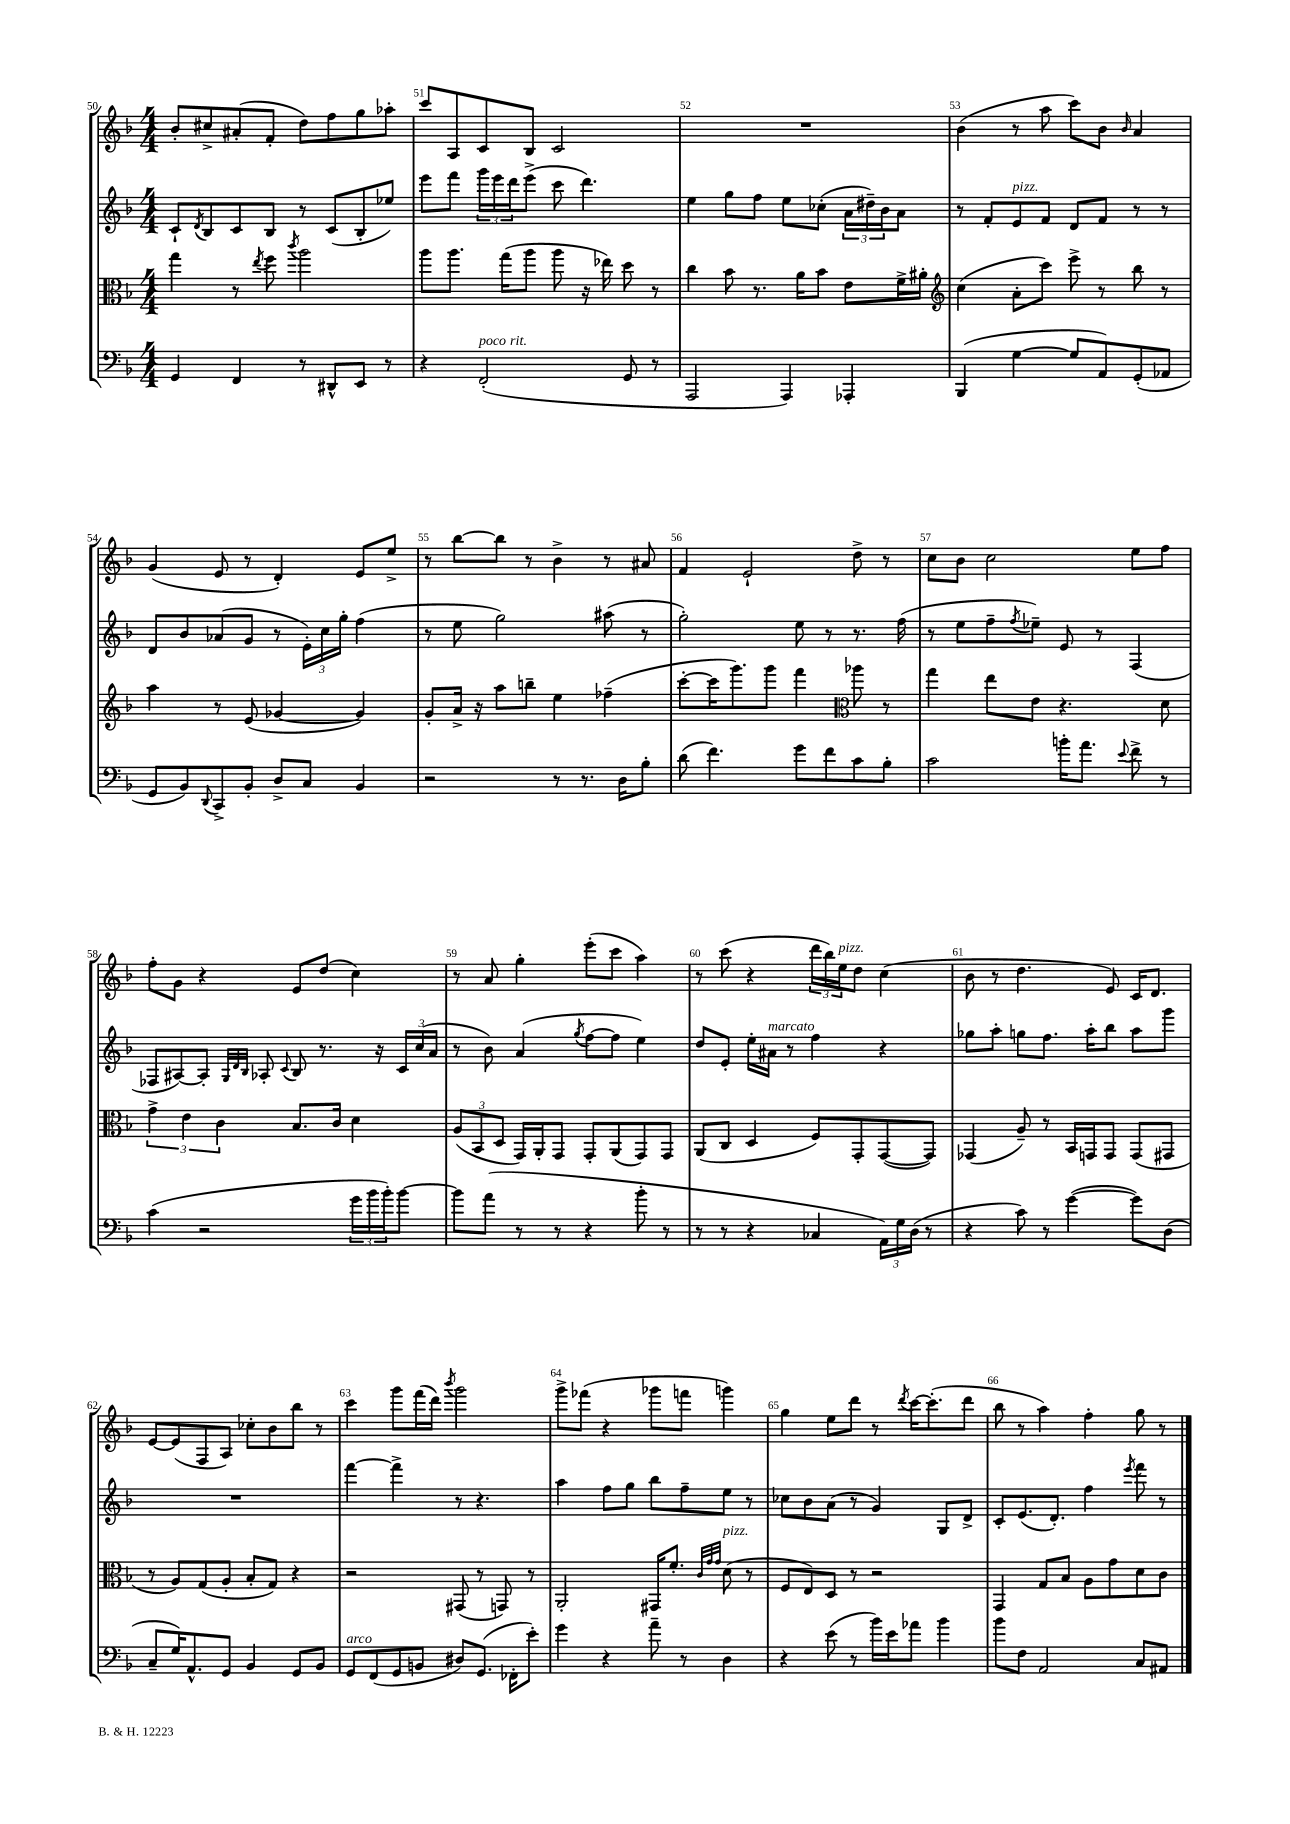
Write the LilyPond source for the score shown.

<<
\new StaffGroup <<
\new Staff = "s0" {
    \clef treble \key f \major \numericTimeSignature \time 4/4
    bes'8-. cis''8-> ais'8-.( f'8-. d''8) f''8 g''8 aes''8-. |
    c'''8 a8 c'8 bes8 c'2 |
    R1 |
    bes'4( r8 a''8 c'''8) bes'8 \grace { bes'16 } a'4 |
    g'4( e'8 r8 d'4-.) e'8 e''8-> |
    r8 bes''8~ bes''8 r8 bes'4-> r8 ais'8 |
    f'4 e'2-! d''8-> r8 |
    c''8 bes'8 c''2 e''8 f''8 |
    f''8-. g'8 r4 e'8 d''8( c''4) |
    r8 a'8 g''4-. e'''8-.( c'''8 a''4) |
    r8 c'''8( r4 \tuplet 3/2 { d'''16 bes''16) e''16^\markup { \italic "pizz." } } d''8 c''4( |
    bes'8 r8 d''4. e'8) c'16 d'8. |
    e'8~ e'8( f8 a8) ces''8-. bes'8 bes''8 r8 |
    c'''4 g'''8 f'''16( d'''16) \acciaccatura { bes'''8 } g'''2 |
    g'''8-> fes'''8( r4 ges'''8 f'''8 g'''4) |
    g''4 e''8 d'''8 r8 \acciaccatura { d'''8 } c'''16~ c'''8.-.( d'''8 |
    bes''8 r8 a''4) f''4-. g''8 r8 \bar "|." |
}
\new Staff = "s1" {
    \clef treble \key f \major \numericTimeSignature \time 4/4
    c'8-! \acciaccatura { d'8 } bes8 c'8 bes8 r8 c'8( bes8-. ees''8) |
    e'''8 f'''8 \tuplet 3/2 { g'''16 e'''16 d'''16 } e'''8->( c'''8 d'''4.) |
    e''4 g''8 f''8 e''8 ces''8-.( \tuplet 3/2 { a'16 dis''16--) bes'16 } a'8 |
    r8 f'8-. e'8^\markup { \italic "pizz." } f'8 d'8 f'8 r8 r8 |
    d'8 bes'8 aes'8( g'8 r8 \tuplet 3/2 { e'16-.) c''16 g''16-. } f''4( |
    r8 e''8 g''2) ais''8( r8 |
    g''2-.) e''8 r8 r8. f''16( |
    r8 e''8 f''8-- \acciaccatura { f''8 } ees''8--) e'8 r8 f4( |
    fes8 ais8~) ais8-. \grace { g32 d'32 bes32 } aes8-. \appoggiatura { c'8 } bes8 r8. r16 \tuplet 3/2 { c'16 c''16( a'16 } |
    r8 bes'8) a'4( \acciaccatura { g''8 } f''8~ f''8 e''4) |
    d''8 e'8-. e''16-. ais'16^\markup { \italic "marcato" } r8 f''4 r4 |
    ges''8 a''8-. g''8 f''8. a''16-. bes''8 a''8 g'''8 |
    R1 |
    f'''4~ f'''4-> r8 r4. |
    a''4 f''8 g''8 bes''8 f''8-- e''8 r8 |
    ces''8 bes'8 a'8( r8 g'4) g8 d'8-> |
    c'8-. e'8.( d'8.-.) f''4 \acciaccatura { e'''8 } f'''8 r8 \bar "|." |
}
\new Staff = "s2" {
    \clef alto \key f \major \numericTimeSignature \time 4/4
    g''4 r8 \acciaccatura { e''8 } f''8 \acciaccatura { c'''8 } a''2 |
    a''8 a''8. g''16( a''8 a''8 r16 ees''16) d''8 r8 |
    c''4 bes'8 r8. a'16 bes'8 e'8 f'16-> ais'16-. |
    \clef treble c''4( a'8-. c'''8) e'''8-> r8 bes''8 r8 |
    a''4 r8 e'8( ges'4~ ges'4) |
    g'8-. a'16-> r16 a''8 b''8-- e''4 fes''4--( |
    c'''8~-. c'''16 g'''8.) g'''8 f'''4 \clef alto aes''8 r8 |
    g''4 e''8 e'8 r4. d'8 |
    \tuplet 3/2 { g'4-> e'4 c'4 } bes8. c'16 d'4 |
    \tuplet 3/2 { a8( bes,8 d8 } g,16) a,16-. g,8 g,8-. a,8( g,8) g,8 |
    a,8( c8 d4 f8) g,8-. g,8~( g,8) |
    ges,4( a8--) r8 bes,16 g,16 g,8 g,8( gis,8 |
    r8 a8) g8( a8-. bes8-. g8) r4 |
    r2 gis,8( r8 g,8) r8 |
    a,2-. gis,16 f'8.-. \grace { c'32 g'32 g'32 } d'8^\markup { \italic "pizz." }( r8 |
    f8 e8) d8 r8 r2 |
    g,4 g8 bes8 a8 g'8 d'8 c'8 \bar "|." |
}
\new Staff = "s3" {
    \clef bass \key f \major \numericTimeSignature \time 4/4
    g,4 f,4 r8 dis,8-^ e,8 r8 |
    r4 f,2-.^\markup { \italic "poco rit." }( g,8 r8 |
    a,,2 a,,4) aes,,4-. |
    bes,,4( g4~ g8 a,8) g,8-.( aes,8 |
    g,8 bes,8) \appoggiatura { d,8 } c,8-> bes,8-. d8-> c8 bes,4 |
    r2 r8 r8. d16 bes8-. |
    d'8( f'4.) g'8 f'8 c'8 bes8-. |
    c'2 b'16-. a'8. \appoggiatura { e'8 } f'8-> r8 |
    c'4( r2 \tuplet 3/2 { g'16 bes'16 bes'16-.) } bes'8~ |
    bes'8 a'8( r8 r8 r4 bes'8-. r8 |
    r8 r8 r4 ces4 \tuplet 3/2 { a,16) g16 d16( } r8 |
    r4 c'8) r8 g'4~( g'8) d8( |
    c8-- g16) a,8.-^ g,8 bes,4 g,8 bes,8 |
    g,8^\markup { \italic "arco" } f,8( g,8 b,8 dis8) g,8.( fes,16-. e'8-.) |
    g'4 r4 a'8-- r8 d4 |
    r4 e'8( r8 bes'16) e'16 aes'8 bes'4 |
    bes'8 f8 a,2 c8 ais,8 \bar "|." |
}
>>
>>
\layout { \context { \Score currentBarNumber = #50 \override BarNumber.break-visibility = ##(#f #t #t) barNumberVisibility = #all-bar-numbers-visible } }
